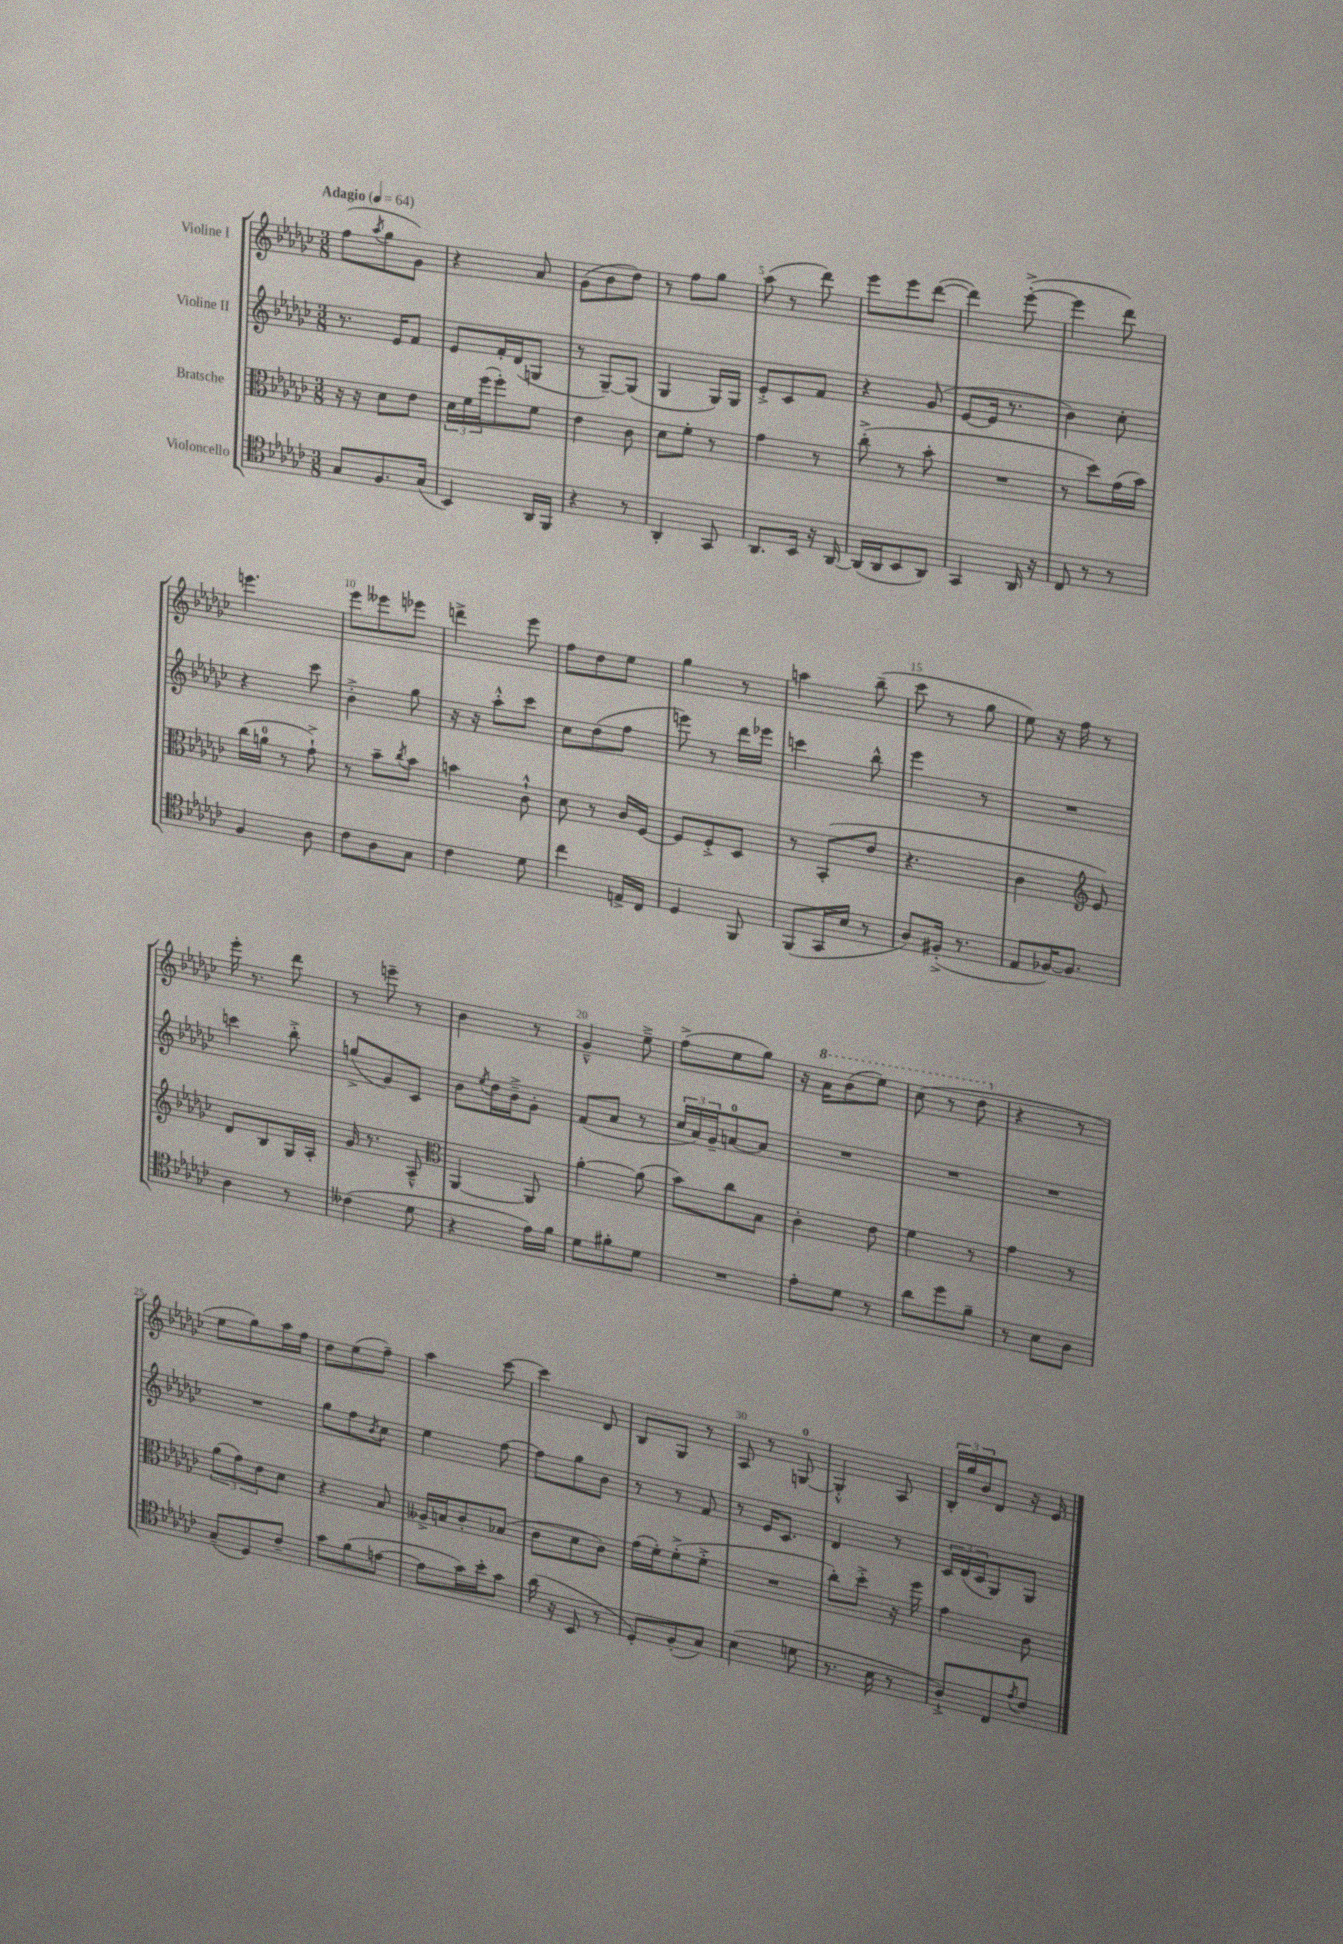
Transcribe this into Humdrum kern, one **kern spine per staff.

**kern	**kern	**kern	**kern
*staff4	*staff3	*staff2	*staff1
*clefC4	*clefC3	*clefG2	*clefG2
*k[b-e-a-d-g-c-]	*k[b-e-a-d-g-c-]	*k[b-e-a-d-g-c-]	*k[b-e-a-d-g-c-]
*M3/8	*M3/8	*M3/8	*M3/8
*MM64	*MM64	*MM64	*MM64
8G-	16r	8.r	(8ff
.	16r	.	.
.	.	.	8qaa-
8.F	8d-	.	8gg-
.	.	16e-	.
.	8e-	8f	8g-)
(16G-	.	.	.
=	=	=	=
4BB-)	24d-	8e-	4r
.	24f	.	.
.	(24ff	.	.
.	8ff')	16f'	.
.	.	(16d-	.
16AA-	8f	8G	8a-
16FF	.	.	.
=	=	=	=
4r	4e-	8r	(8g-
.	.	[8G-~)	8b-
8r	8c-	(8G-]	8dd-)
=	=	=	=
4AA-'	8d-	4G-	8r
.	8f'	.	8ff
8GG-	8r	16G-)	8gg-
.	.	16G-	.
=	=	=	=
8.AA-	4g-	8e-'^	(8aa-
.	.	8c-	8r
16BB-	.	.	.
16r	8r	8f	8ddd-)
[16AA-	.	.	.
=	=	=	=
(16AA-]	(8cc-'^	4r	8eee-
16AA-	.	.	.
8BB-	8r	.	8eee-
8AA-)	8b-'	(8g-	([8ddd-
=	=	=	=
4GG-	4.r	[8e-	4ddd-])
.	.	16e-]	.
.	.	8.r	.
16AA-	.	.	([8eee-'^
16r	.	.	.
=	=	=	=
8C-	8r	4b-)	4eee-]
8r	8dd-)	.	.
8r	(16g-	8cc-'	8ddd-)
.	16b-)	.	.
=	=	=	=
4F	(16cc-	4r	4.eee
.	16a	.	.
.	8r	.	.
8A-	8g-`^)	8ccc-	.
=	=	=	=
8c-	8r	4b-'^	8eee-
8A-	8b-~	.	8eee--
.	8qcc-	.	.
8G-	8b-	8gg-	8eee-
=	=	=	=
4c-	4b	16r	4ddd^
.	.	16r	.
.	.	8aa-'^^	.
8d-	8c-`^^	8ccc-	8eee-
=	=	=	=
4cc-	8d-	8cc-	8ff
.	8r	(8dd-	8dd-
16E^	16c-	8ff	8ee-
16C-	[16F	.	.
=	=	=	=
4D-	8F]	8eee)	4gg-
.	8F'^	8r	.
8FF	8D-	16ddd-	8r
.	.	16eee-	.
=	=	=	=
(8FF	8r	4ccc	4aa
16GG-	(8BB-'	.	.
16B-	.	.	.
8r	8e-	8bb-^^	(8bb-~
=	=	=	=
8A-)	4.r	4eee-	8ccc-
(16F#'^	.	.	8r
8.r	.	.	.
.	.	8r	8gg-
=	=	=	=
8E-	4c-	4.r	8ee-)
[16F-)	.	.	16r
8.F-]	.	.	16ff
*	*clefG2	*	*
.	8e-)	.	8r
=	=	=	=
4A-	8d-	4ccc	16eee-'
.	.	.	8.r
.	8B-	.	.
8r	16G-	8bb-'^	8ddd-
.	16A-'	.	.
=	=	=	=
(4c--	16g-	(8gg^	8r
.	8.r	.	.
.	.	8g-)	8eee~
8d-	8A-~^^	8c-	8r
=	=	=	=
*	*clefC3	*	*
4r	[4AA-	8b-	4b-
.	.	8qee-	.
.	.	16dd-	.
.	.	16b-~^	.
16e-)	8AA-]	8g-'	8r
16f	.	.	.
=	=	=	=
8d-	[4a-'	(8f	4g-~^^
8f#'	.	8a-	.
8d-	(8a-]	8r	8ee-~^
=	=	=	=
4.r	8b-)	24cc-	(8ff^
.	.	24a-)	.
.	.	24g-~	.
.	8cc-	[8a	8ee-
.	8B-	8a]	8gg-)
=	=	=	=
8e-'	4c-'	4.r	16r
.	.	.	16aa-
8d-	.	.	(8bb-
8r	8e-	.	8eee-)
=	=	=	=
8a-	4f	4.r	(8ccc-
8dd-	.	.	8r
8f~	8r	.	8ddd-
=	=	=	=
8r	4g-	4.r	4r
8B-	.	.	.
8A-	8r	.	8r
=	=	=	=
(8G-~	(12a-	4.r	8ee-
.	12g-)	.	.
8D-)	.	.	8gg-)
.	12e-	.	.
8c-~	8d-	.	16aa-
.	.	.	16ff
=	=	=	=
8g-	4r	8gg-	8dd-
(8f	.	8ff	(8ee-
.	.	8qb-	.
[8e	8B-	8cc-	8ff~)
=	=	=	=
8e]	16A--^	4ee-	4aa-
.	16B	.	.
16g-)	8c-'	.	.
16b-'	.	.	.
8g-	(8B-	[8ff	[8ccc-
=	=	=	=
(16a-	8c-	8ff]	4ccc-]
16r	.	.	.
8BB-	8d-	8gg-	.
8r	8c-)	8b-	8d-
=	=	=	=
8D-')	(16g-	8r	8B-
.	16f')	.	.
(8F'	(8f'^	8r	8G-
8G-)	8f'^	8f	8r
=	=	=	=
(4B-	4.r	8r	8A-
.	.	16e-	8r
.	.	8.c-	.
8d	.	.	[8G
=	=	=	=
8.r	8cc-')	4d-	4G'^^]
.	8dd-'^	.	.
16B-	.	.	.
8r	16r	8r	8A-
.	16ff	.	.
=	=	=	=
8A-`^)	4g-	24c-	24B-'
.	.	(24d-	24gg-
.	.	24c-	24b-
8C-	.	8G-)	8d-
8qe-	.	.	.
8c-	8c-	8G-	16r
.	.	.	16e-
==	==	==	==
*-	*-	*-	*-
